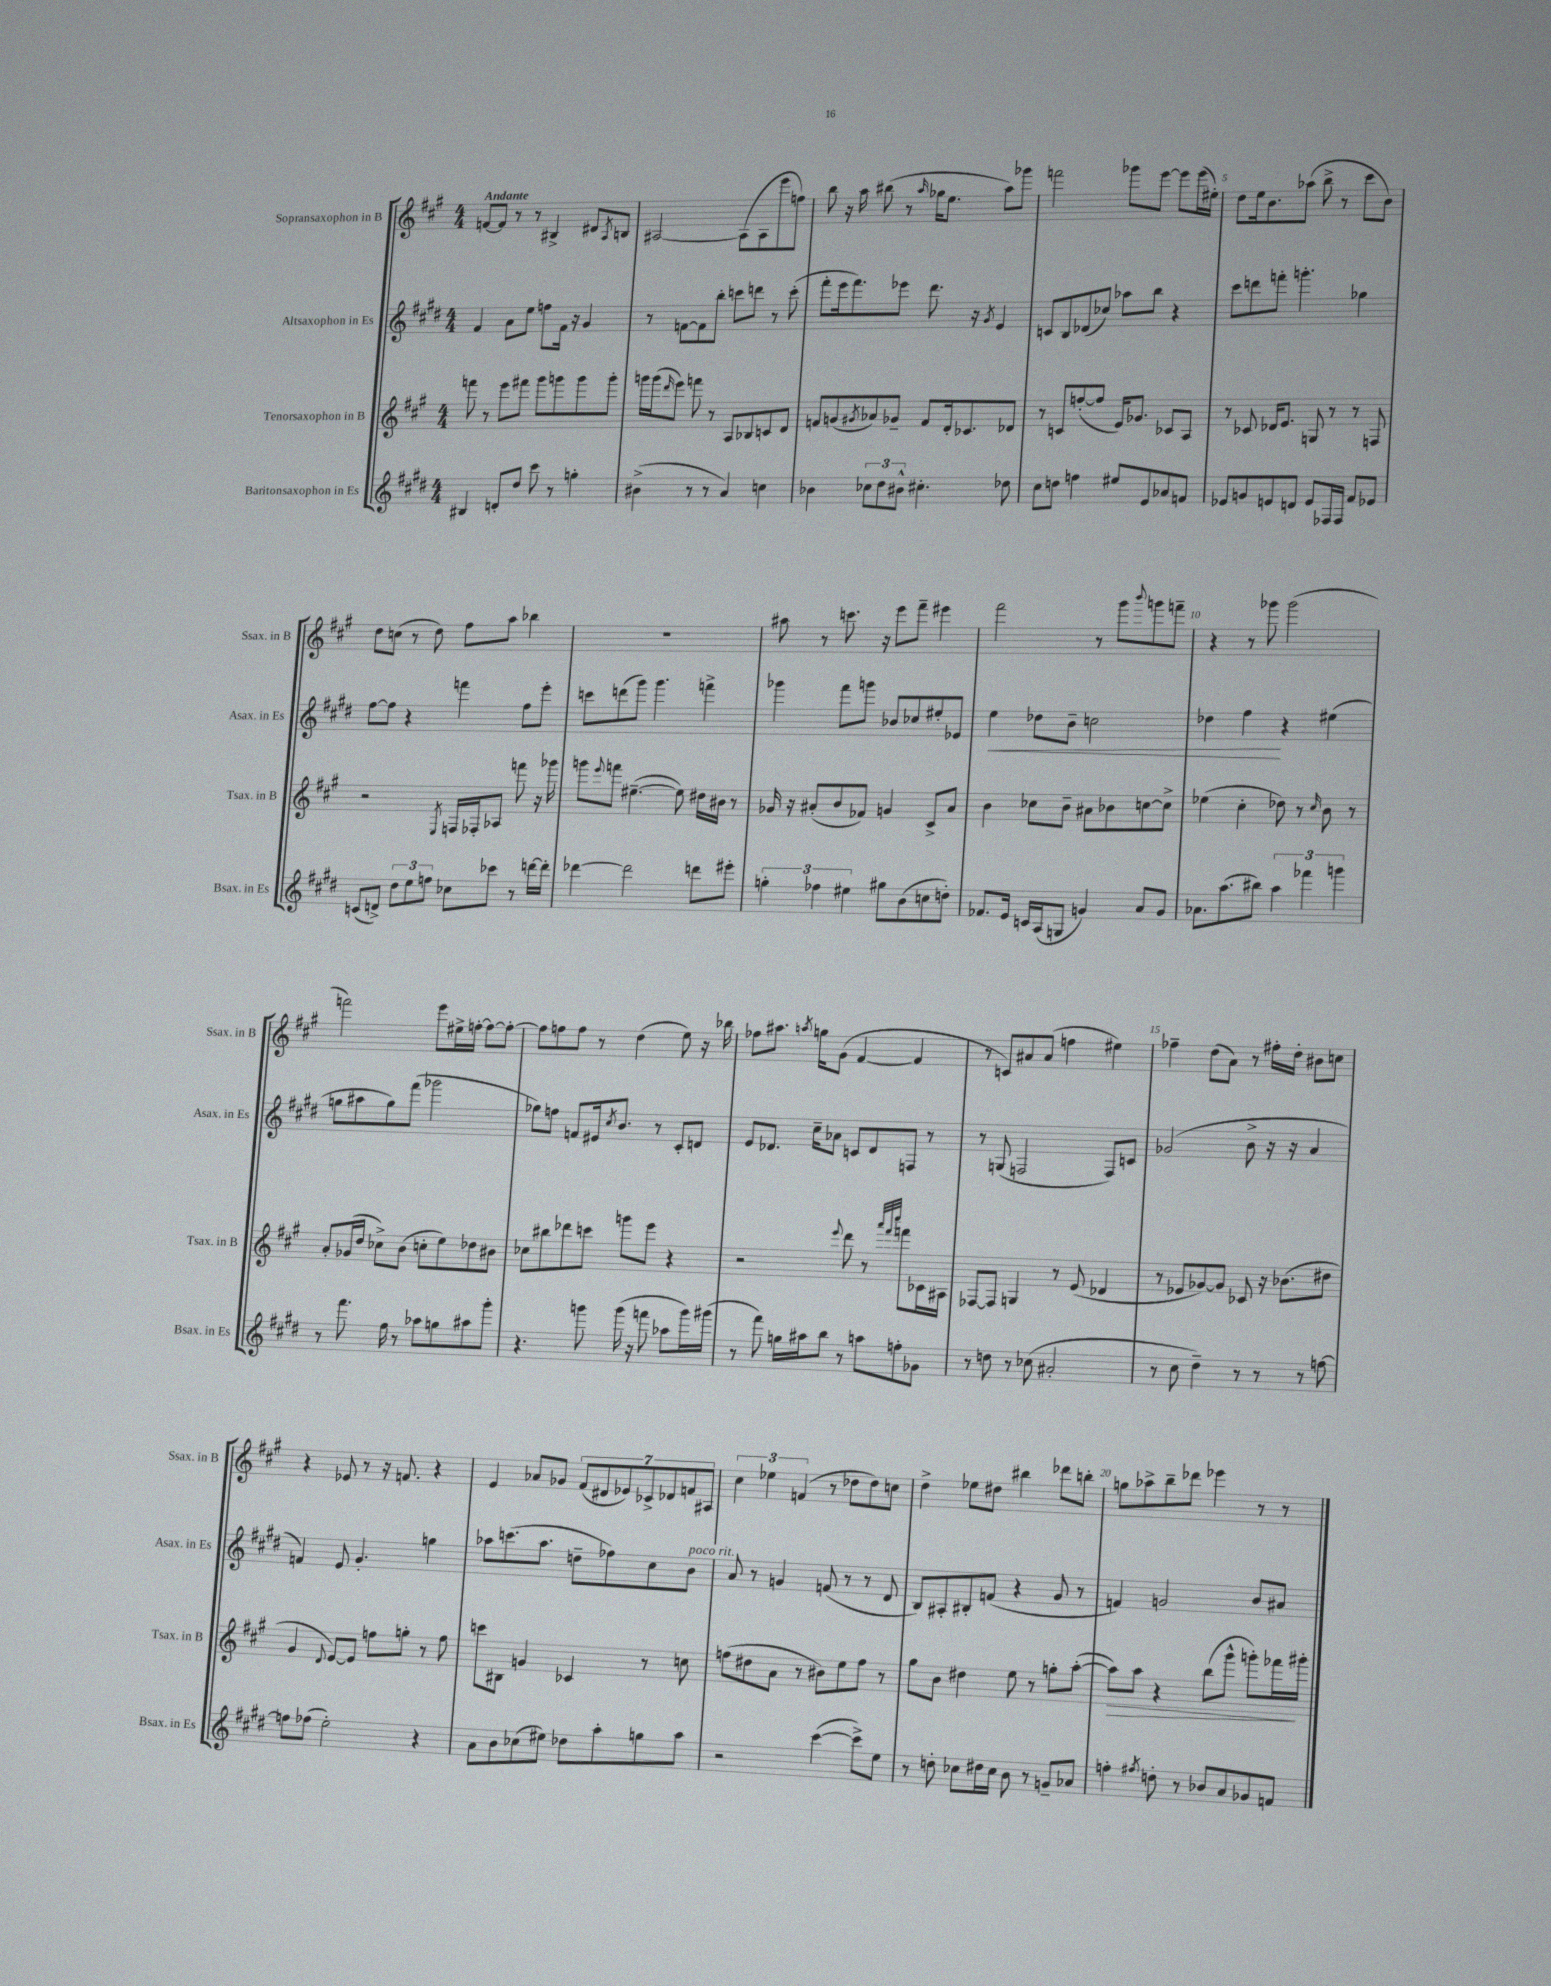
<<
\new StaffGroup <<
\new Staff = "s0" \with { instrumentName = "Sopransaxophon in B" shortInstrumentName = "Ssax. in B" } {
    \clef treble \key a \major \numericTimeSignature \time 4/4 \tempo "Andante"
    f'8~ f'8 r8 r8 bis4-> dis'8 \acciaccatura { a8 } b8 |
    ais2~ ais8( ais8 e'''8 f''8) |
    b''8 r16 a''16 bis''8( r8 \grace { a''16 } ges''16 e''8. a''8) ges'''8 |
    f'''2 ges'''8 e'''8~ e'''8 e'''16( eis''16-.) |
    d''8 e''16 b'8. aes''8( b''8-> r8 cis'''8 b'8) |
    d''8 c''8( r8 d''8) fis''8 a''8 bes''4 |
    R1 |
    ais''8 r8 c'''8. r16 e'''8 fis'''8-- eis'''4 |
    fis'''2 r8 gis'''8 \appoggiatura { b'''8 } g'''8 f'''8-- |
    r4 r8 ges'''8 ges'''2( |
    f'''2) e'''8 eis''16-> f''16~-. f''8~ f''8~-. |
    f''8 f''8 f''8 r8 d''4( e''8) r16 bes''16 |
    fes''8 ais''8. \acciaccatura { a''8 } g''16 gis'8( fis'4~ fis'4 |
    r8 c'8) ais'8 ais'8( f''4 eis''4) |
    fes''4-- d''8( a'8) r8 fis''16-. d''16-. bis'8 c''8 |
    r4 ees'8 r8 r16 f'8. r4 |
    e'4 aes'8 ges'8 \tuplet 7/4 { fis'8( dis'8 ees'8) ces'8-> des'8 f'8 ais8 } |
    \tuplet 3/2 { cis''4 ees''4 f'4( } r8 des''8 des''8) c''8 |
    d''4-> ees''8 dis''8 bis''4 des'''8 b''8-. |
    g''8 aes''8-> b''8-- des'''8 ees'''4 r8 r8 \bar "|." |
}
\new Staff = "s1" \with { instrumentName = "Altsaxophon in Es" shortInstrumentName = "Asax. in Es" } {
    \clef treble \key e \major \numericTimeSignature \time 4/4
    fis'4 a'8 e''8 f''8 fis'16 r16 gis'4 |
    r8 f'8~ f'8 b''8-. c'''8 d'''8 r8 c'''8-.( |
    fis'''8-. e'''16 fis'''8.) ees'''8 dis'''8. r16 \acciaccatura { gis'8 } e'4 |
    c'8 b8 des'8( ces''8) aes''8 b''8 r4 |
    cis'''8 d'''8 f'''8-. g'''4.-. ges''4 |
    fis''8~ fis''8 r4 f'''4 fis''8 e'''8-. |
    c'''8 d'''8( gis'''8) gis'''4. f'''4-> |
    ges'''4 fis'''8 g'''8 bes'8 ces''8 eis''8-. ees'8 |
    e''4\< des''8 b'8-- c''2 |
    des''4 fis''4\! r4 eis''4( |
    g''8 ais''8 g''8) fis'''8( ges'''2 |
    ges''8) f''8 f'8 eis'16 \acciaccatura { cis''8 } b'8. r8 cis'8-. d'8 |
    e'8 des'8. cis''16-- aes'8 c'8 des'8 f8 r8 |
    r8 g8( f2 f8) c'8 |
    ges'2( b'8-> r16 r16 a'4 |
    f'4) e'8 gis'4.-. g''4 |
    aes''8 c'''8.( aes''8. d''8-- fes''8) cis''8 b'8^\markup { \italic "poco rit." } |
    a'8 r8 g'4 f'8( r8 r8 dis'8 |
    b8) ais8-. bis8-. f'8( r4 gis'8 r8 |
    f'4) g'2 b'8 ais'8 \bar "|." |
}
\new Staff = "s2" \with { instrumentName = "Tenorsaxophon in B" shortInstrumentName = "Tsax. in B" } {
    \clef treble \key a \major \numericTimeSignature \time 4/4
    f'''8 r8 e'''8 fis'''8 gis'''8 g'''8 g'''8 g'''8-. |
    g'''16 g'''16( \grace { d'''16 } e'''8) f'''8 r8 a8 bes8 c'8 d'8 |
    f'8 g'8( \acciaccatura { gis'8 } aes'8) ges'8-- f'8 d'16-. ces'8. des'8 |
    r8 c'8 f''8~-.( f''8 e'16) ges'8. ces'8 a8 |
    r8 ces'8 des'16 e'8. g8 r8 r8 f8 |
    r2 \acciaccatura { e8 } f16 fes16-. aes8 f'''8 r16 ges'''16 |
    g'''8 \appoggiatura { e'''8 } f'''8 eis''4.~--( eis''8) dis''16 bis'16 r8 |
    ges'16 r16 ais'8-.( b'8 fes'8) g'4 cis'8-> ais'8 |
    b'4 ces''8 b'8-- ais'8 bes'8 c''8~ c''8-> |
    ees''4( cis''4-. des''8) r8 \grace { cis''16 } b'8 r8 |
    a'8-. ges'16( d''16 ces''8->) b'8( c''8-. e''8) des''8 bis'8 |
    ces''8 bis''8 des'''8 c'''8 g'''8 e'''8 r4 |
    r2 \appoggiatura { e'''8 } d'''8 r8 \grace { a'''32 fis'''32 cis''''32 } f'''8 ces'16 ais16 |
    fes8~ fes8 g4 r8 e'8( des'4 |
    r8 ees'8 ges'8~) ges'8 ces'8 r16 bes'8.( dis''8 |
    gis'4 \appoggiatura { d'8 } e'8~) e'8 f''8 g''8-. r8 f''8 |
    c'''8 bis8 g'4 ces'4 r8 c''8 |
    f''8( dis''8 a'8 r8 bis'8) e''8 f''8 r8 |
    gis''8 b'8 dis''4 e''8 r8 g''8-. a''8~-.( |
    a''8\>) a''8 r4 b''8( gis'''8-^ g'''8-.) fes'''16\! gis'''16-. \bar "|." |
}
\new Staff = "s3" \with { instrumentName = "Baritonsaxophon in Es" shortInstrumentName = "Bsax. in Es" } {
    \clef treble \key e \major \numericTimeSignature \time 4/4
    bis4 d'8-. dis''8 cis'''8 r8 g''4-. |
    bis'4->( r8 r8 a'4) c''4 |
    bes'4 \tuplet 3/2 { ces''8 dis''8 bis'8-^ } cis''4.-. des''8 |
    cis''8 d''8 f''4 eis''8 e'8 aes'8 f'8 |
    ees'8 g'8 e'8 d'8 e'8 fes16 fes16 fis'8 ees'8 |
    c'8( d'8->) \tuplet 3/2 { dis''8 e''8 f''8 } ces''8 ces'''8 r8 d'''16~ d'''16-. |
    des'''4~ des'''2 d'''8 eis'''8-. |
    \tuplet 3/2 { g''4-. fes''4 eis''4 } gis''8 b'8( c''8 d''8-.) |
    fes'8. e'16 c'16 a16( g8 g'4) a'8 g'8 |
    aes'8. a''8.( bis''8) \tuplet 3/2 { a''4 fes'''4 g'''4 } |
    r8 fis'''8. fis''16 r8 aes''8 g''8 ais''8 gis'''8-. |
    r4. g'''8 g'''16( r16 f'''8 aes''8 g'''16) gis'''16( |
    r8 fis'''8) g''16 ais''16 b''8 r8 a''8 f''8-. ges'8 |
    r8 d''8 r8 ces''8( ais'2-. |
    r8 cis''8 dis''4--) r8 r8 r8 f''8~ |
    f''8 fes''8( e''2-.) r4 |
    a'8 b'8 ces''8( eis''8) des''8 a''8-. g''8 a''8 |
    r2 cis'''4~( cis'''8->) e''8 |
    r8 d''8-. ces''8 dis''16 ces''16 b'8 r8 g'8-- aes'8 |
    f''4-. \acciaccatura { fis''8 } d''8-. r8 bes'8 a'8 ges'8 f'8 \bar "|." |
}
>>
>>
\layout { \context { \Score \override BarNumber.break-visibility = ##(#f #t #t) barNumberVisibility = #(every-nth-bar-number-visible 5) } }
